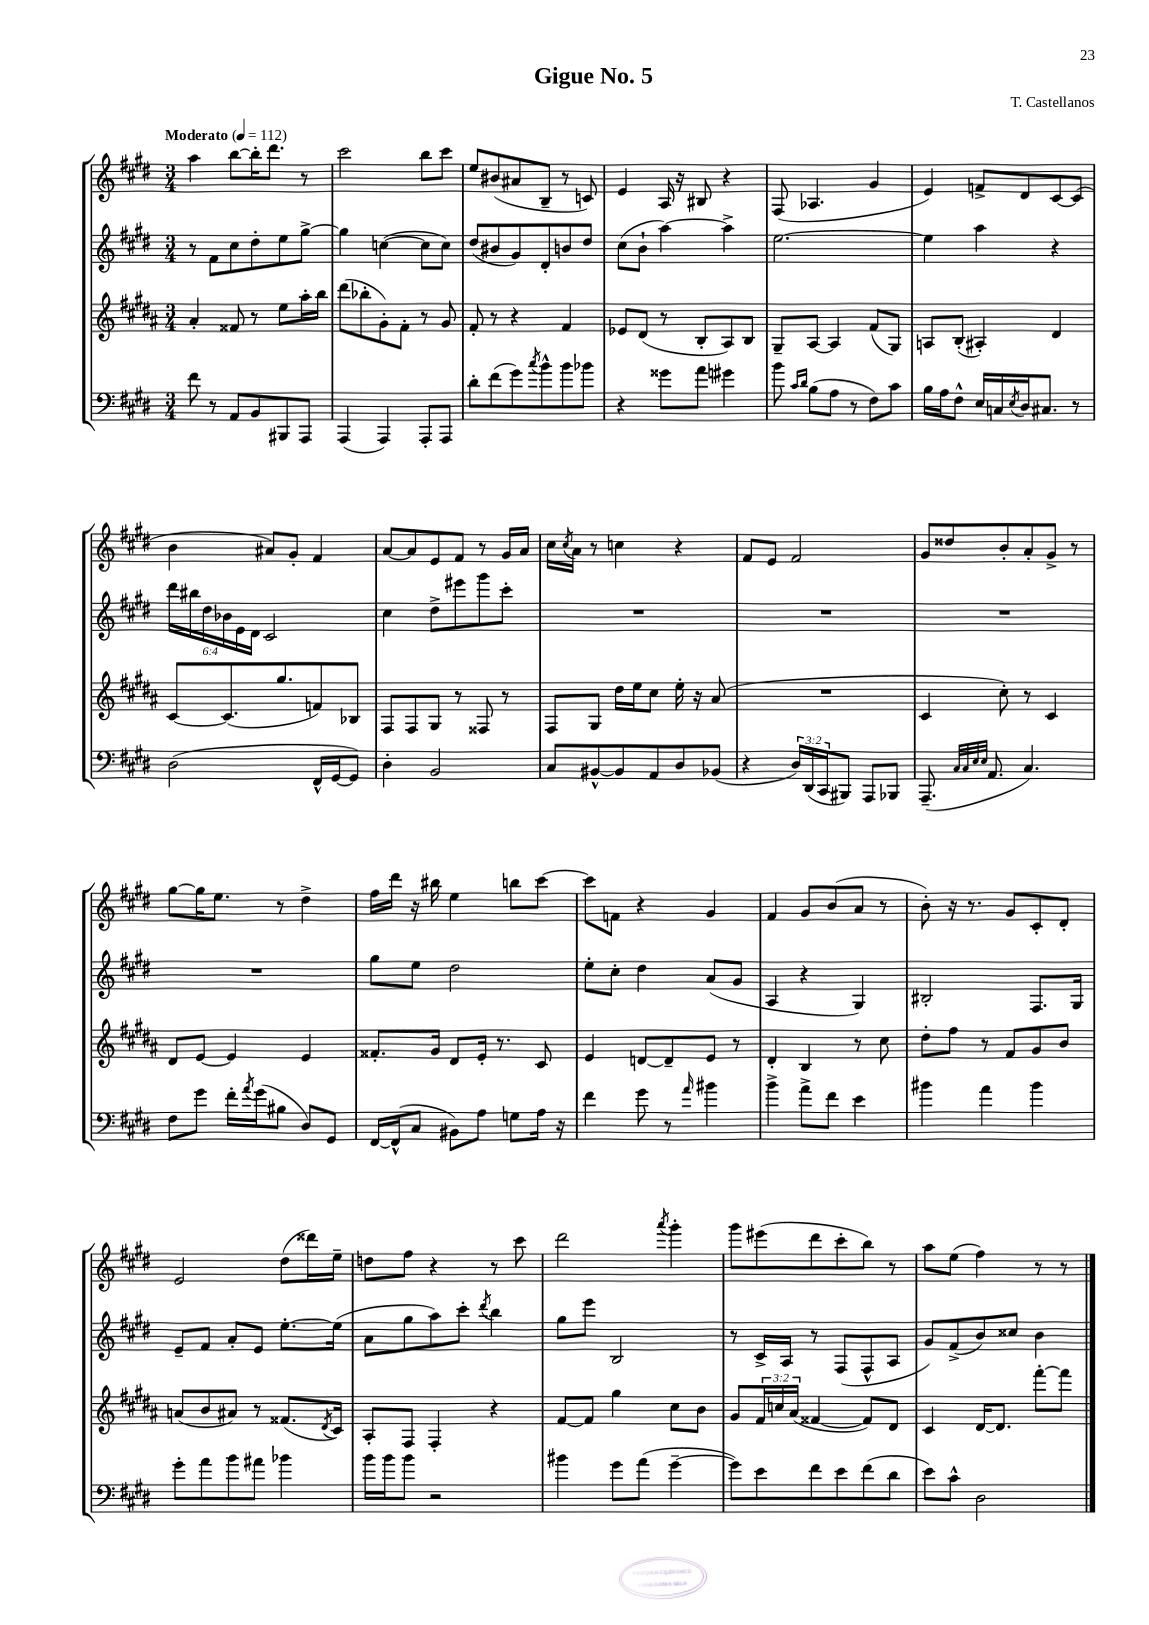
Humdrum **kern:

**kern	**kern	**kern	**kern
*staff4	*staff3	*staff2	*staff1
*clefF4	*clefG2	*clefG2	*clefG2
*k[f#c#g#d#]	*k[f#c#g#d#a#]	*k[f#c#g#d#]	*k[f#c#g#d#]
*M3/4	*M3/4	*M3/4	*M3/4
*MM112	*MM112	*MM112	*MM112
8f#\	4a#'/	8r	4aa\
8r	.	8f#\L	.
8AA/L	8f##/	8cc#\	[8bb\L
8BB/	8r	8dd#'\	16bb'\]K
.	.	.	8.ddd#\J
8BBB#/	8ee\L	8ee\	.
8AAA/J	16aa#'\L	[8gg#^\J	8r
.	16bb\JJ	.	.
=	=	=	=
(4AAA/	(8ddd#\L	4gg#\]	2ccc#\
.	8bb-'\	.	.
4AAA/)	8g#'\)	([4cc\	.
.	8f#'\J	.	.
8AAA'/L	8r	8cc\]L	8bb\L
8AAA/J	8g#/	8cc\J)	8ccc#\J
=	=	=	=
8d#'\L	8f#'/	(8dd#/L	8ee/L
(8f#\	8r	8b#/	(8b#/
8g#\)	4r	8g#/)	8a#/
8qcc#/	.	.	.
8b^^\	.	8d#'/	8B~/J
8b\	4f#/	8b/	8r
8b-\J	.	8dd#/J	8c/)
=	=	=	=
4r	8e-/L	(8cc#\L	4e/
.	(8d#/J	8b`\J	.
8g##\L	8r	[4aa\)	16A/
.	.	.	16r
8a\J	8B'/L	.	8B#/
4g#\	8A#/)	4aa^\]	4r
.	8B/J	.	.
=	=	=	=
8b\	8G#~/L	[2.ee\	(8F#/
16qqc#/LL	.	.	.
16qqd#/JJ	.	.	.
(8B\L	[8A#/J	.	4.A-/
8A\J	4A#/]	.	.
8r	.	.	.
8F#\L)	(8f#/L	.	4g#/
8c#\J	8G#/J)	.	.
=	=	=	=
16B\LL	8A/L	4ee\]	4e/)
16A\J	.	.	.
8F#^^\J	(8B'/J	.	.
16E/LL	4A#'/)	4aa\	8f^/L
16C/	.	.	.
8qE/	.	.	.
16D#/J	.	.	8d#/
8.C#/J	.	.	.
.	4d#/	4r	[8c#/
8r	.	.	(8c#/]J
=	=	=	=
(2D#\	[8c#/L	24ddd#\LL	4b\
.	.	24bb#\	.
.	.	24dd#\	.
.	(8.c#/]	24b-\	.
.	.	24e\	.
.	.	24d#\JJ	.
.	.	2c#/	8a#/L)
.	8.gg#/	.	.
.	.	.	8g#'/J
16FF#^^/LL	8f/)	.	4f#/
[16GG#/J	.	.	.
8GG#/]J)	8B-/J	.	.
=	=	=	=
4D#'\	8F#/L	4cc#\	[8a/L
.	8F#/	.	8a/]
2BB/	8G#/J	8dd#^\L	8e/
.	8r	8eee#\	8f#/J
.	8F##/	8ggg#\	8r
.	8r	8ccc#'\J	16g#/LL
.	.	.	16a/JJ
=	=	=	=
8C#/L	8F#/L	2.r	16cc#\LL
.	.	.	8qcc#/
.	.	.	16a\JJ
[8BB#^^/	8G#/J	.	8r
8BB#/]	16dd#\LL	.	4cc\
.	16ee\J	.	.
8AA/	8cc#\J	.	.
8D#/	16ee'\	.	4r
.	16r	.	.
(8BB-/J	(8a#/	.	.
=	=	=	=
4r	2.r	2.r	8f#/L
.	.	.	8e/J
24D#/LL)	.	.	2f#/
(24DD#/	.	.	.
24CC#/J	.	.	.
8BBB#/J)	.	.	.
8AAA/L	.	.	.
8BBB-/J	.	.	.
=	=	=	=
(8.AAA~/	4c#/	2.r	8g#/L
.	.	.	8dd##/
32qqC#/LLL	.	.	.
32qqC#/	.	.	.
32qqE/	.	.	.
32qqE/JJJ	.	.	.
8.AA/	.	.	.
.	8cc#'\)	.	8b'/
4.C#/)	8r	.	8a'/
.	4c#/	.	8g#^/J
.	.	.	8r
=	=	=	=
8F#\L	8d#/L	2.r	[8gg#\L
8g#\J	[8e/J	.	16gg#\]K
.	.	.	8.ee\J
16f#'\LL	4e/]	.	.
8qa/	.	.	.
(16g#\J	.	.	.
8B#\J	.	.	8r
8D#/L)	4e/	.	4dd#^\
8GG#/J	.	.	.
=	=	=	=
[16FF#/LL	8.f##'/L	8gg#\L	16ff#\LL
(16FF#^^/]J	.	.	16ddd#\JJ
8C#/J	.	8ee\J	16r
.	16g#/Jk	.	16bb#\
8BB#\L)	8d#/L	2dd#\	4ee\
8A\J	16e'/Jk	.	.
.	8.r	.	.
8G\L	.	.	8bb\L
16A\Jk	8c#/	.	[8ccc#\J
16r	.	.	.
=	=	=	=
4f#\	4e/	8ee'\L	8ccc#\]L
.	.	8cc#'\J	8f\J
8g#\	[8d/L	4dd#\	4r
8r	8d~/]	.	.
16qqa/	.	.	.
4b#\	8e/J	(8a/L	4g#/
.	8r	8g#/J	.
=	=	=	=
4b^\	4d#'/	4A/	4f#/
8a^\L	4B/	4r	8g#/L
8f#\J	.	.	(8b/
4e\	8r	4G#/)	8a/J
.	8cc#\	.	8r
=	=	=	=
4b#\	8dd#'\L	2B#'/	8b'\)
.	8ff#\J	.	16r
.	.	.	8.r
4a\	8r	.	.
.	8f#/L	.	8g#/L
4b#\	8g#/	8.F#/L	8c#'/
.	8b/J	.	8d#'/J
.	.	16G#/Jk	.
=	=	=	=
8g#'\L	(8a/L	8e~/L	2e/
8a\	8b/	8f#/J	.
8b\	8a#/J)	8a'/L	.
8a#\J	8r	8e/J	.
4b-\	(8.f##/L	[8.ee'\L	(8dd#\L
.	.	.	16ddd##\L)
.	8qd#/	.	.
.	16c#/Jk)	(16ee\]Jk	16ee~\JJ
=	=	=	=
16b\LL	8A#'/L	8a\L	8dd\L
16b\J	.	.	.
8b\J	8F#/J	8gg#\	8ff#\J
2r	4F#'/	8aa\)	4r
.	.	8ccc#'\J	.
.	.	8qddd#/	.
.	4r	4bb\	8r
.	.	.	8ccc#\
=	=	=	=
4b#\	[8f#/L	8gg#\L	2ddd#\
.	8f#/]J	8eee\J	.
8g#\L	4gg#\	2B/	.
(8a\J	.	.	.
.	.	.	8qaaa/
[4g#~\	8cc#\L	.	4ggg#'\
.	8b\J	.	.
=	=	=	=
8g#\]L)	8g#/L	8r	8ggg#\L
8e\	24f#/L	16c#^/LL	(8eee#\
.	24cc/	.	.
.	.	16A/JJ	.
.	(24a#/JJ	.	.
8f#\	[4f##/	8r	8ddd#\
8e\	.	(8F#/L	8ccc#'\
(8f#\	8f##/]L)	8F#^^/	8bb\J)
8d#\J	8d#/J	8A/J	8r
=	=	=	=
8e\L)	4c#/	8g#/L)	8aa\L
8c#^^\J	.	(8f#^/	(8ee\J
2D#\	[16d#/LK	8b/)	4ff#\)
.	8.d#/]J	.	.
.	.	8cc##/J	.
.	[8fff#'\L	4b\	8r
.	8fff#\]J	.	8r
==	==	==	==
*-	*-	*-	*-
